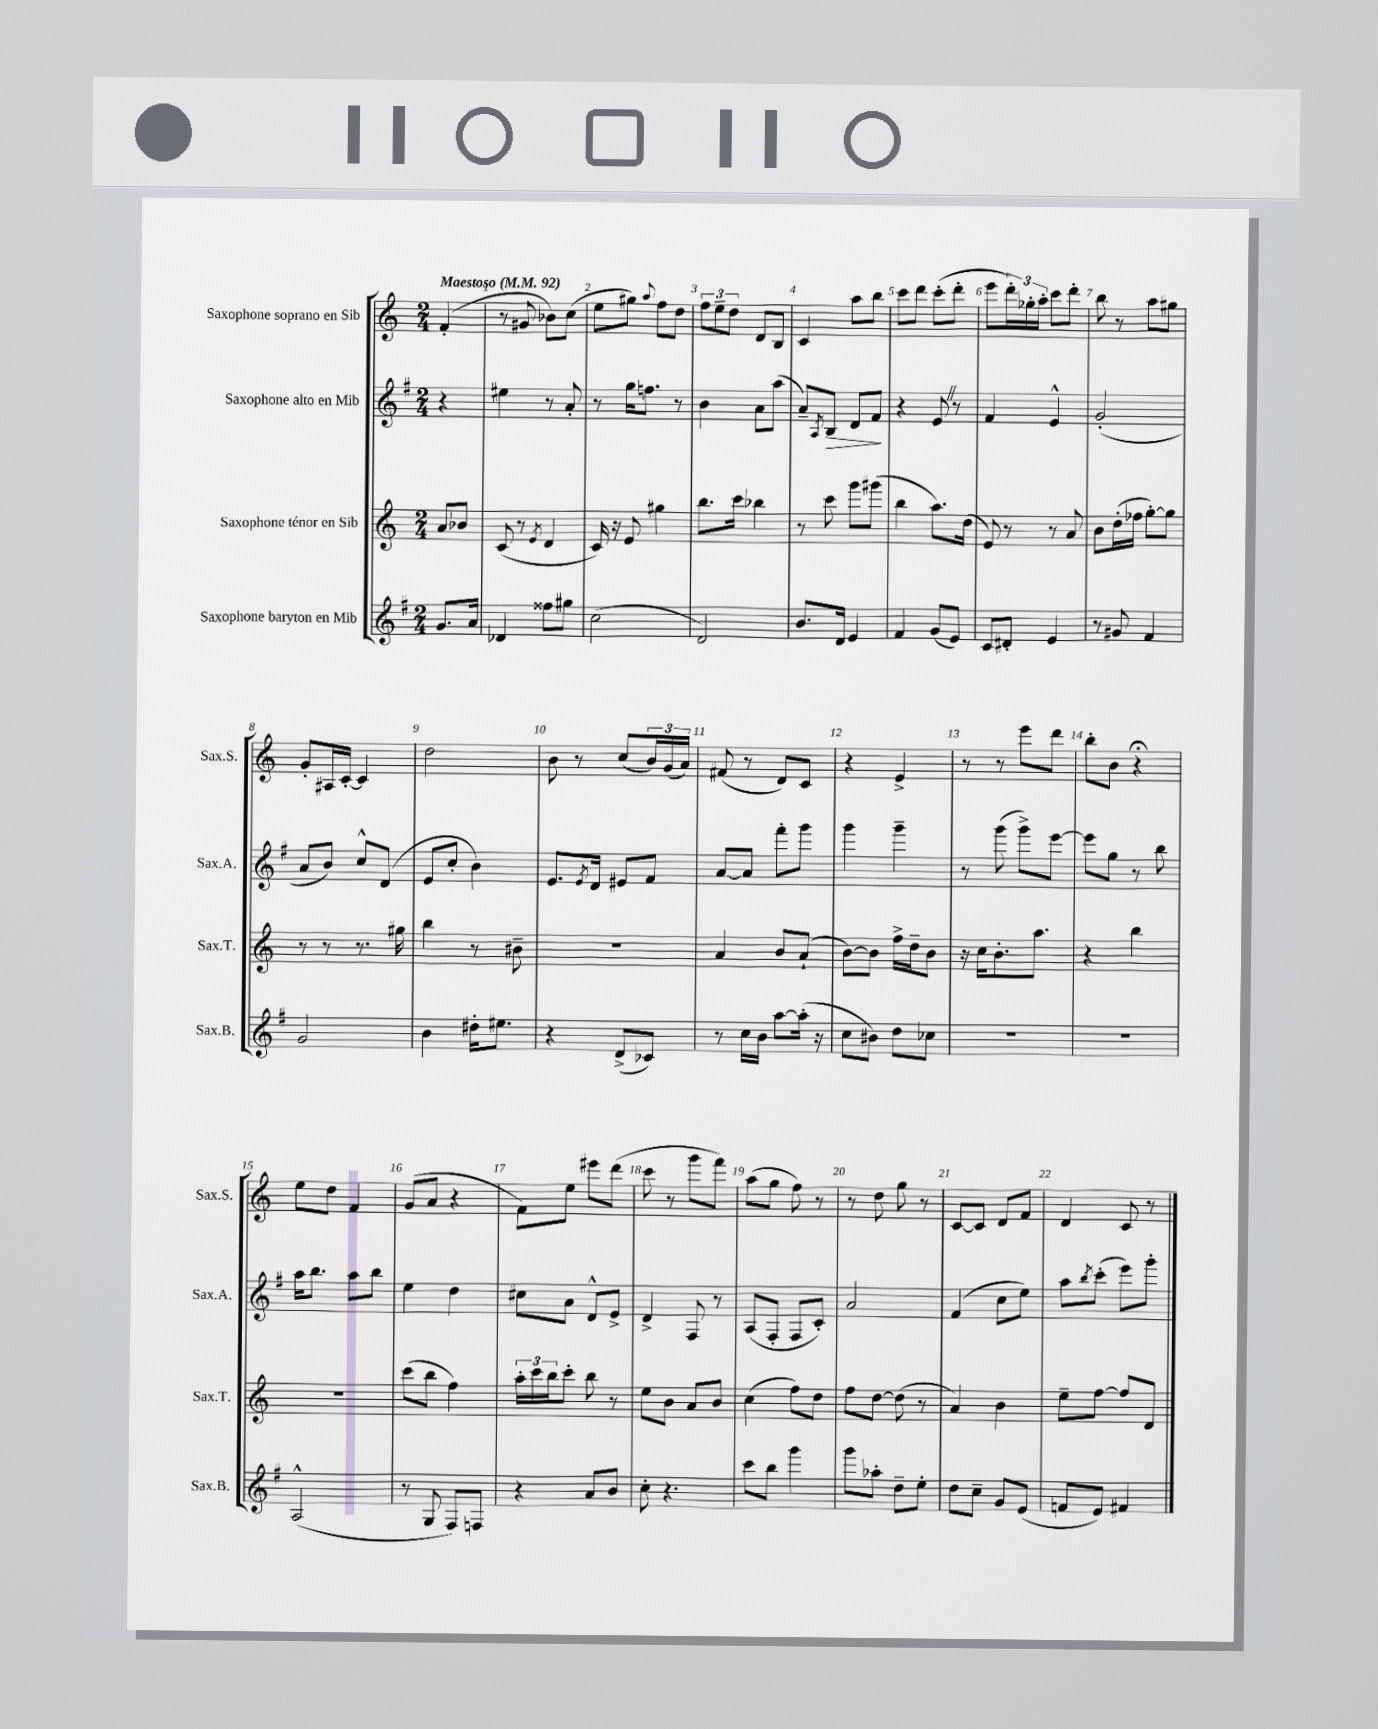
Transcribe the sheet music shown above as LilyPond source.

<<
\new StaffGroup <<
\new Staff = "s0" \with { instrumentName = "Saxophone soprano en Sib" shortInstrumentName = "Sax.S." } {
    \clef treble \key c \major \numericTimeSignature \time 2/4 \partial 4 \tempo "Maestoso" 4 = 92
    f'4-.( |
    r8 gis'8 bes'8) c''8( |
    e''8 gis''8) \appoggiatura { a''8 } f''8 d''8 |
    \tuplet 3/2 { f''8 e''8-- d''8 } d'8 b8 |
    c'4 a''8 b''8 |
    c'''8 d'''8 c'''8-.( d'''8-. |
    e'''8 \tuplet 3/2 { d'''16-.) ges''16-. a''16-. } c'''8 d'''8-. |
    b''8 r8 a''8 gis''8 |
    g'8-. ais16 c'16~-. c'4 |
    d''2 |
    b'8 r8 c''8( \tuplet 3/2 { b'16) g'16( a'16) } |
    fis'8( r8 d'8) c'8 |
    r4 e'4-> |
    r8 r8 e'''8 d'''8 |
    b''8-. b'8 r4\fermata |
    e''8 d''8 f'4 |
    g'8( a'8 r4 |
    f'8) e''8 eis'''8 d'''8( |
    c'''8 r8 g'''8 f'''8) |
    a''8( g''8 f''8) r8 |
    r8 d''8 g''8 r8 |
    c'8~ c'8 d'8 f'8 |
    d'4 c'8 r8 \bar "|." |
}
\new Staff = "s1" \with { instrumentName = "Saxophone alto en Mib" shortInstrumentName = "Sax.A." } {
    \clef treble \key g \major \numericTimeSignature \time 2/4 \partial 4
    r4 |
    eis''4 r8 a'8-. |
    r8 g''16 f''8. r8 |
    b'4 a'8 a''8( |
    a'8--) \acciaccatura { a8 } b8\> d'8 fis'8\! |
    r4 e'8 \once \override BreathingSign.text = \markup { \musicglyph "scripts.caesura.straight" } \breathe r8 |
    fis'4 e'4-^ |
    g'2-.( |
    a'8 b'8) c''8-^ d'8( |
    e'8 c''8-. b'4) |
    e'8. \acciaccatura { e'8 } d'16 eis'8 fis'8 |
    a'8~ a'8 fis'''8-. g'''8 |
    g'''4 g'''4-- |
    r8 g'''8( g'''8->) e'''8~ |
    e'''8 g''8 r8 b''8 |
    a''16 b''8. a''8 b''8 |
    e''4 d''4 |
    cis''8 a'8 d'8-^ e'8-> |
    d'4-> fis8 r8 |
    a8( fis8-. fis8 c'8-.) |
    a'2 |
    fis'4( c''8 e''8) |
    a''8 \acciaccatura { b''8 } c'''8-.( e'''8) g'''8-. \bar "|." |
}
\new Staff = "s2" \with { instrumentName = "Saxophone ténor en Sib" shortInstrumentName = "Sax.T." } {
    \clef treble \key c \major \numericTimeSignature \time 2/4 \partial 4
    a'8 bes'8 |
    c'8( r8 \acciaccatura { e'8 } d'4 |
    c'16) r16 e'8 gis''4 |
    b''8. c'''16 bes''4 |
    r8 c'''8 g'''8 gis'''8( |
    b''4 a''8.) d''16( |
    e'8) r8 r8 a'8 |
    b'8 d''16-.( fes''16 g''8~-.) g''8 |
    r8 r8 r8. gis''16 |
    b''4 r8 bis'8-- |
    R2 |
    a'4 b'8 a'8-!( |
    b'8~) b'8 f''16-> d''16-- b'8 |
    r16 c''16 b'8.-. a''8. |
    r4 b''4 |
    R2 |
    c'''8( b''8 f''4) |
    \tuplet 3/2 { a''16-. c'''16 b''16 } c'''8-. b''8 r8 |
    e''8 b'8 a'8 b'8 |
    c''4( f''8) d''8 |
    f''8 d''8~ d''8( r8 |
    a'4) b'4 |
    e''8-- f''8~ f''8 d'8 \bar "|." |
}
\new Staff = "s3" \with { instrumentName = "Saxophone baryton en Mib" shortInstrumentName = "Sax.B." } {
    \clef treble \key g \major \numericTimeSignature \time 2/4 \partial 4
    g'8. a'16 |
    des'4 fisis''8 gis''8 |
    c''2( |
    d'2) |
    b'8. d'16 e'4 |
    fis'4 g'8( e'8) |
    c'8 dis'8-. e'4 |
    r8 gis'8 fis'4 |
    g'2 |
    b'4 dis''16-. eis''8. |
    r4 d'8->( ces'8) |
    r8 c''16 b'16 a''8~ a''16-.( r16 |
    c''8 bis'8) d''8 ces''8 |
    R2 |
    R2 |
    a2-^( |
    r8 g8 fis8) f8 |
    r4 a'8 b'8 |
    c''8-. r4. |
    c'''8 b''8 g'''4 |
    g'''8 aes''8-. d''8-- e''8-. |
    d''8 c''8-- g'8 e'8( |
    f'8 e'8) fis'4 \bar "|." |
}
>>
>>
\layout { \context { \Score \override BarNumber.break-visibility = ##(#f #t #t) barNumberVisibility = #all-bar-numbers-visible } }
